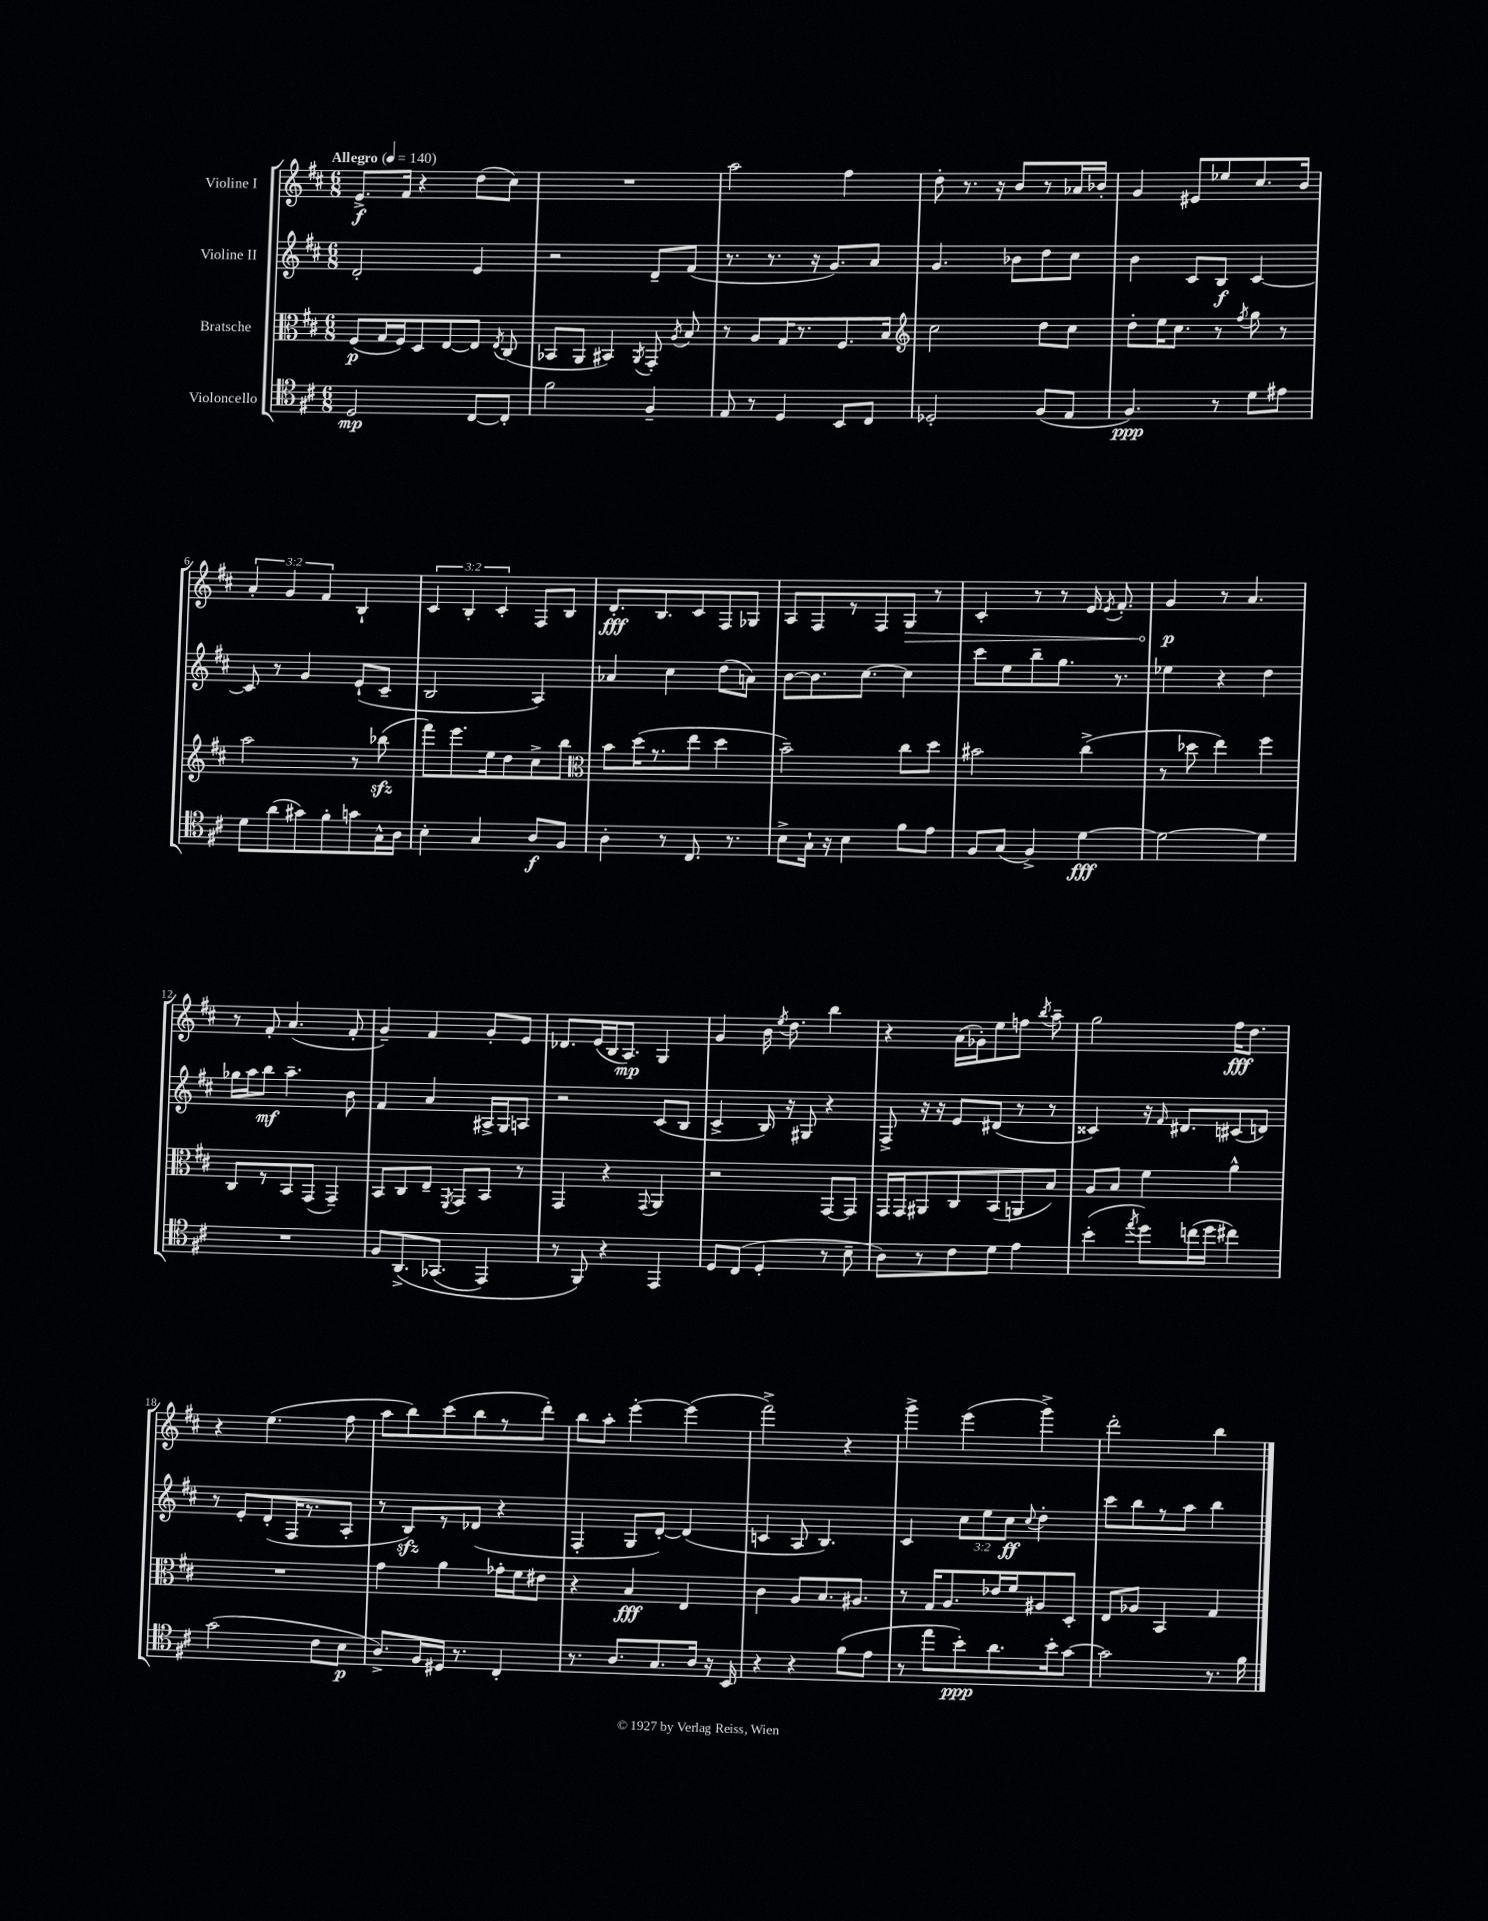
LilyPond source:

<<
\new StaffGroup <<
\new Staff = "s0" \with { instrumentName = "Violine I" } {
    \clef treble \key d \major \numericTimeSignature \time 6/8 \override Staff.TupletNumber.text = #tuplet-number::calc-fraction-text \tempo "Allegro" 4 = 140
    \autoBeamOff e'8.[->\f fis'16] r4 d''8[( cis''8]) |
    R2. |
    a''2 fis''4 |
    d''8-. r8. r16 b'8[ r8 aes'16 bes'16]-. |
    g'4 eis'8[ ees''8 cis''8. b'16] |
    \tuplet 3/2 { a'4-. g'4 fis'4 } b4-! |
    \tuplet 3/2 { cis'4 b4-. cis'4-. } fis8[ b8] |
    d'8.[-.\fff b8. cis'8 fis8 ges8] |
    a8[ fis8 r8 fis8 \once \override Hairpin.circled-tip = ##t g8]\> r8 |
    cis'4-. r8 r8 e'16 \acciaccatura { e'8 } fis'8.-. |
    g'4\p\! r8 a'4. |
    r8 fis'8-. a'4.( fis'8-. |
    g'4--) fis'4 g'8[-. e'8] |
    des'8.[ e'16( b16 a8.]\mp) g4 |
    g'4 b'16 \acciaccatura { e''8 } d''8. b''4 |
    r4 a'16[( ges'16-.) e''8 f''8] \acciaccatura { b''8 } a''8-- |
    g''2 fis''16[\fff d''8.] |
    r4 e''4.( fis''8 |
    a''8[ b''8) cis'''8( b''8 r8 d'''8]-.) |
    b''8[ a''8]-. e'''4~-. e'''4( |
    fis'''2->) r4 |
    g'''4-> e'''4( g'''4->) |
    d'''2-. b''4 \bar "|." |
}
\new Staff = "s1" \with { instrumentName = "Violine II" } {
    \clef treble \key d \major \numericTimeSignature \time 6/8 \override Staff.TupletNumber.text = #tuplet-number::calc-fraction-text
    \autoBeamOff d'2-. e'4 |
    r2 d'8[-- fis'8]( |
    r8. r8. r16 g'8.[) a'8] |
    g'4. bes'8[ d''8 cis''8] |
    b'4 cis'8[ b8]\f cis'4~ |
    cis'8 r8 g'4 e'8[-!( cis'8]-- |
    b2 a4) |
    aes'4 cis''4 d''8[( a'8]) |
    b'8[~ b'8. cis''8.]~ cis''4 |
    cis'''8[ e''8 b''8-- g''8.] r8. |
    ees''4 r4 d''4 |
    ges''16[ a''16 b''8]\mf a''4.-- b'8 |
    fis'4 a'4 ais16[-> g16 a8] |
    r2 cis'8[( b8] |
    cis'4-> b16) r16 gis8 r4 |
    fis8-> r16 r16 e'8[ dis'8]( r8 r8 |
    cisis'4) r16 \grace { fis'16 } dis'8.[ cis'8( d'8]) |
    r8 e'8[-. d'8-.( fis16 r8. a8]-. |
    r8 b8[\sfz) r8 des'8]( r4 |
    fis4-. g8[ d'8]~-.) d'4( |
    c'4 a8 b4.) |
    cis'4 \tuplet 3/2 { cis''8[ e''8 cis''8]\ff } \appoggiatura { cis''8 } d''4-. |
    cis'''8[ b''8 r8 a''8] b''4 \bar "|." |
}
\new Staff = "s2" \with { instrumentName = "Bratsche" } {
    \clef alto \key d \major \numericTimeSignature \time 6/8
    \autoBeamOff fis8[\p( g16 fis16) d8 e8~ e8] \acciaccatura { e8 } cis8( |
    bes,8[ a,8] bis,4) \acciaccatura { a,8 } g,8-. \acciaccatura { a8 } b8 |
    r8 a8[ g16 r8. fis8. b16] |
    \clef treble cis''2 d''8[ cis''8] |
    d''8[-. e''16 cis''8.] r8 \acciaccatura { fis''8 } g''8 r8 |
    a''2 r8 bes''8\sfz( |
    fis'''8[) e'''8. e''16 d''8 cis''8-> b''8] |
    \clef alto b'8[ d''16( r8. e''8] d''4 |
    b'2--) cis''8[ d''8] |
    bis'2 cis''4->( |
    r8 des''8 e''4) fis''4 |
    cis8[ r8 b,8 g,8]( g,4--) |
    b,8[ cis8 e8]-- \acciaccatura { fis,8 } g,8[ b,8] r8 |
    g,4 r4 \appoggiatura { g,8 } a,4 |
    r2 g,8[~ g,8] |
    g,16[ g,16 ais,8 cis8 b,8( a,8 b8]) |
    a8[ b8] fis'4 a'4-^ |
    R2. |
    g'4 a'4 ges'16[-. fis'16 eis'8] |
    r4 b4\fff e4 |
    cis'4 a8[ b8. ais8.] |
    r8 g16[ a8. ees'16 fis'16 ais8 d8]-. |
    e8[ aes8] b,4 g4 \bar "|." |
}
\new Staff = "s3" \with { instrumentName = "Violoncello" } {
    \clef tenor \key d \major \numericTimeSignature \time 6/8
    \autoBeamOff d2\mp cis8[~ cis8]-. |
    fis'2 fis4-- |
    e8 r8 d4 b,8[ cis8] |
    des2-. fis8[( e8] |
    fis4.\ppp) r8 d'8[ eis'8] |
    d'8[ a'8( gis'8) fis'8-. g'8 g16-^ a16] |
    b4-. g4 a8[\f fis8] |
    a4-. r8 cis8. r8. |
    b8[-> g16]-! r16 b4 fis'8[ e'8] |
    fis8[ g8]( fis4->) d'4~\fff |
    d'2~ d'4 |
    R2. |
    fis8[ a,8.->\( ges,8.]( e,4) |
    r8 fis,8\) r4 e,4 |
    d8[ cis8]( d4-. r8 b8-- |
    a8[) r8 cis'8 d'8] e'4 |
    b'4-.( \acciaccatura { e''8 } d''8[) c''16( d''16] cis''4) |
    g'2( cis'8[ b8]\p |
    a8.[->) fis16 dis16] r8. cis4-. |
    r8. a8.[ g8. a16] r16 b,16 |
    r4 r4 fis'8[( e'8] |
    r8 e''8[ b'8-.\ppp) a'8. b'16-. g'8]~ |
    g'2 r8. fis'16 \bar "|." |
}
>>
>>
